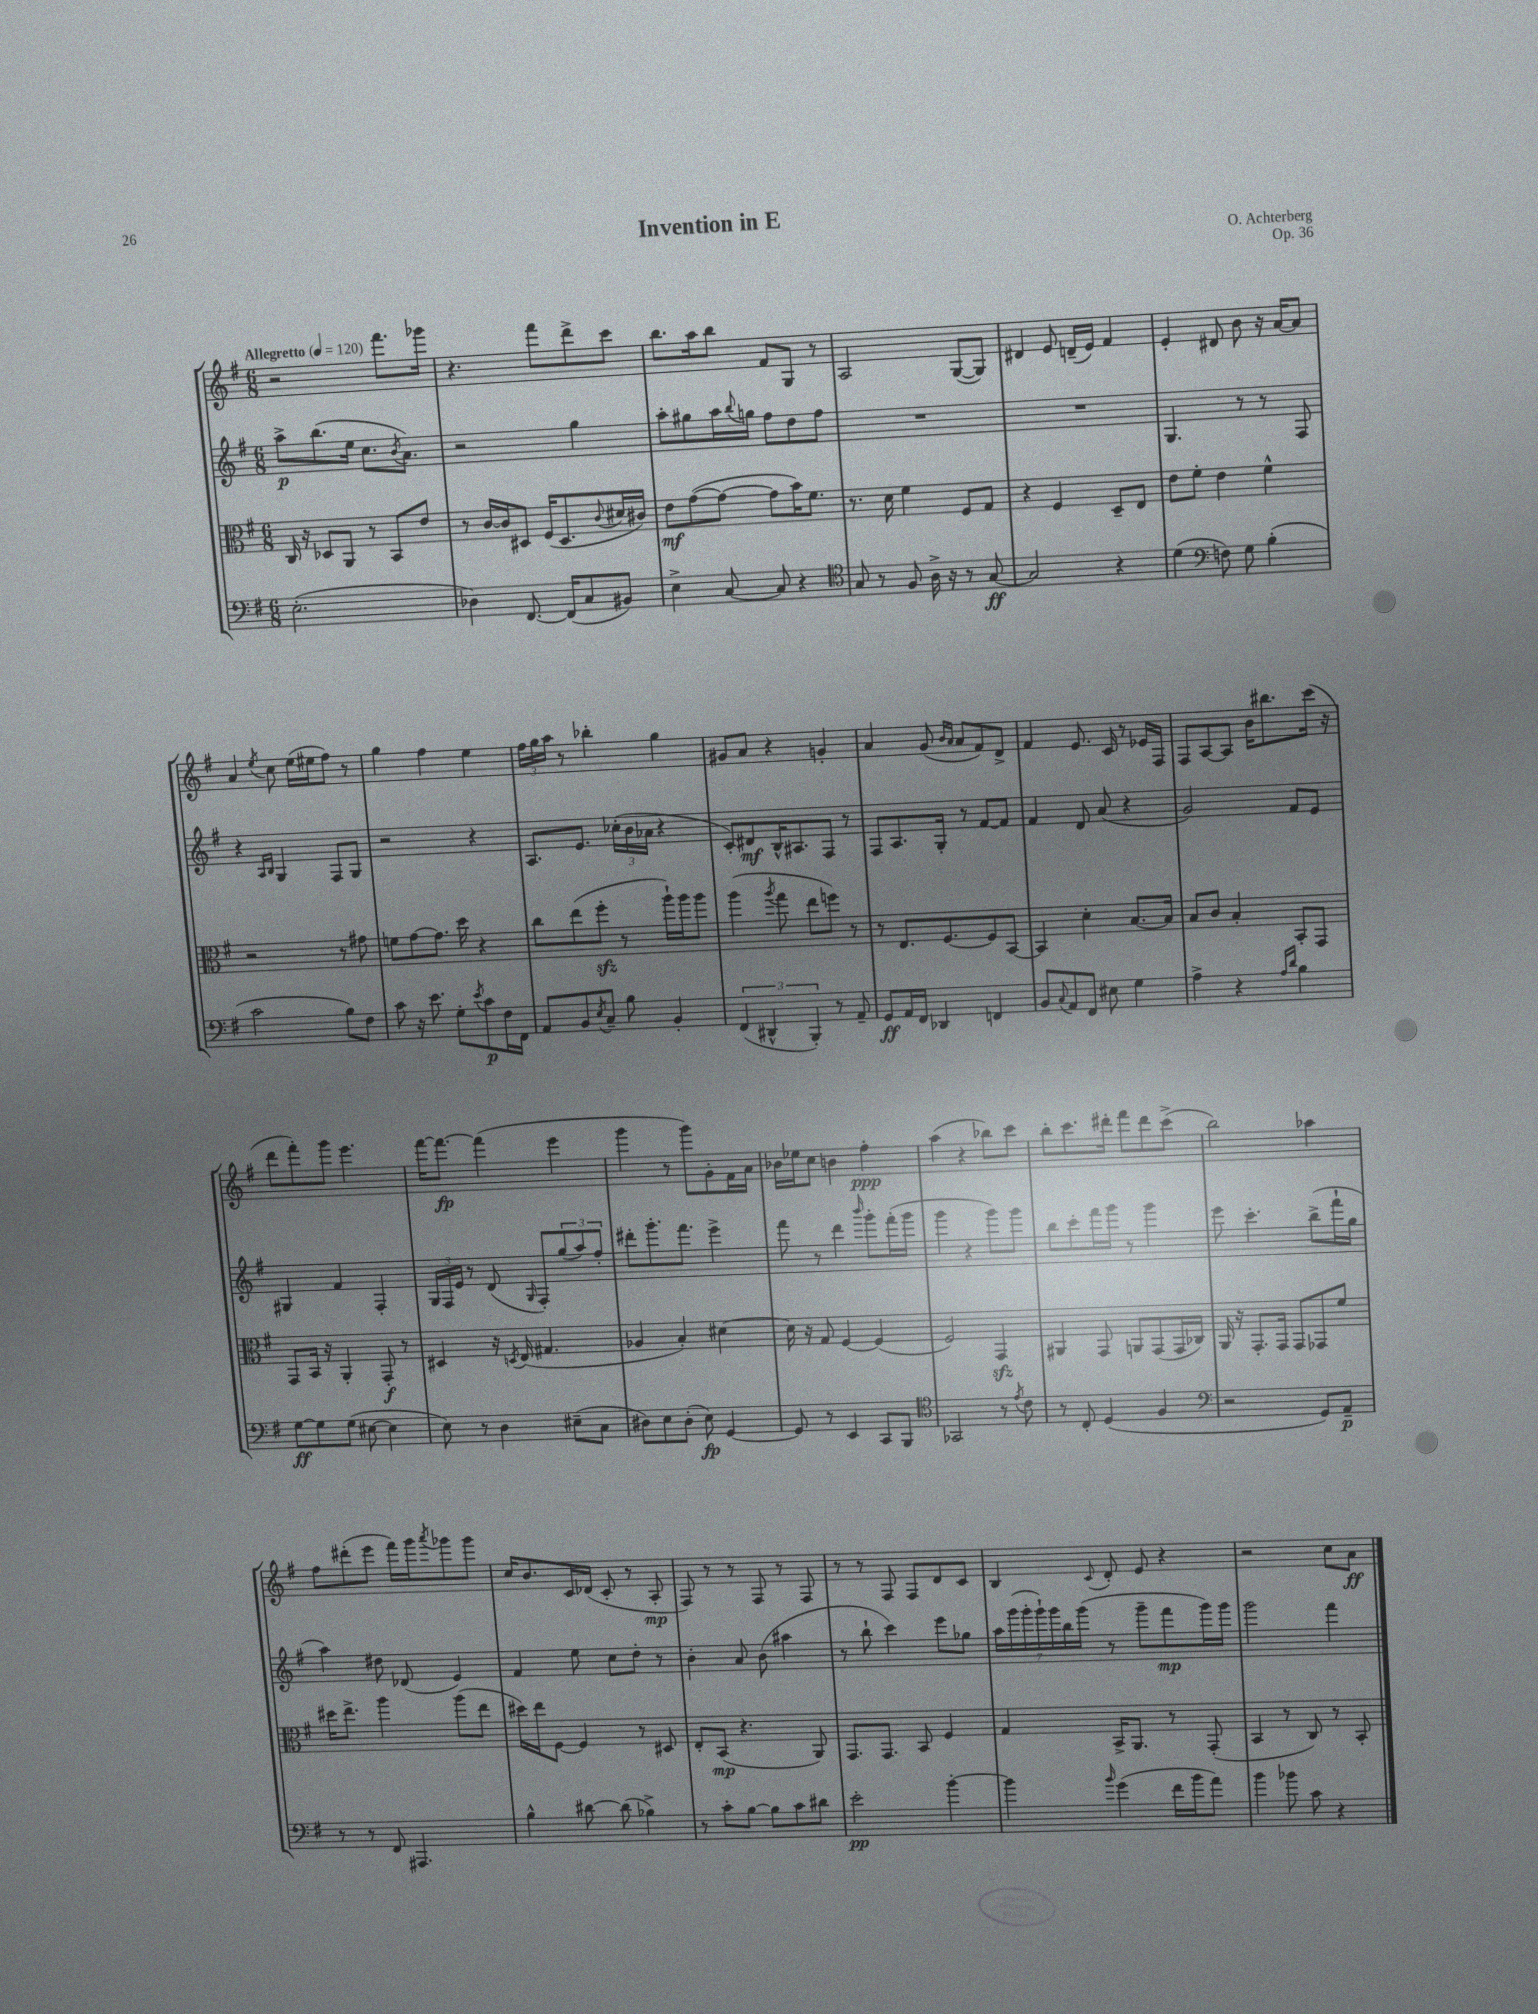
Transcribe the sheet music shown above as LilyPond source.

\header { title = "Invention in E" composer = "O. Achterberg" opus = "Op. 36" }
<<
\new StaffGroup <<
\new Staff = "s0" {
    \clef treble \key g \major \numericTimeSignature \time 6/8 \tempo "Allegretto" 4 = 120
    r2 fis'''8. ges'''16 |
    r4. fis'''8 d'''8-> c'''8 |
    b''8. a''16 b''8 fis'8 g8 r8 |
    a2 g8~( g8) |
    dis'4 e'8 d'16--( e'16) fis'4 |
    e'4-. dis'8 b'8 r16 a'16~ a'8 |
    a'4 \acciaccatura { e''8 } c''8 e''16( eis''16 fis''8) r8 |
    g''4 fis''4 e''4 |
    \tuplet 3/2 { fis''16 g''16 a''16 } r8 bes''4-. g''4 |
    gis'8 a'8 r4 g'4-. |
    a'4 g'8( \grace { b'16 a'16 } a'8 fis'8) d'8-> |
    fis'4 e'8. c'16 r8 ees'16 fis16 |
    fis8 a8~ a8 b'16 bis''8. c'''16( r16 |
    d'''8 fis'''8-.) g'''8 e'''4. |
    fis'''16~ fis'''8.~\fp fis'''4( e'''4 |
    g'''4 r8 g'''8) g'8-. fis'16 a'16 |
    bes'16 ees''16 c''8 b'4 fis''4-.\ppp |
    a''4( r4 bes''8) c'''8 |
    b''8-. c'''8. dis'''16-. fis'''8 dis'''8 c'''8->( |
    b''2) aes''4 |
    fis''8 dis'''8-.( e'''8 fis'''16) g'''16 \acciaccatura { a'''8 } ges'''8 ges'''8 |
    c''16 b'8. c'16 des'16( c'8-. r8 a8-.\mp |
    fis8) r8 r8 fis8 r8 fis8 |
    r8 r8 fis8 fis8 d'8 c'8 |
    b4 \appoggiatura { c'8 } d'8-. e'8 r4 |
    r2 c''8 a'8\ff \bar "|." |
}
\new Staff = "s1" {
    \clef treble \key g \major \numericTimeSignature \time 6/8
    a''8->\p b''8.( e''16 c''8. \acciaccatura { b'8 } a'8.) |
    r2 g''4 |
    a''8-. gis''8 a''16 \appoggiatura { b''8 } g''16 fis''8 d''8 fis''8 |
    R2. |
    R2. |
    g4. r8 r8 fis8 |
    r4 \grace { a16 b16 } g4 fis8 g8 |
    r2 r4 |
    a8. e'8. \tuplet 3/2 { ces''16-.( b'16 aes'16 } r4 |
    c'8-.) dis'8\mf b16-^ ais8. fis8 r8 |
    fis8 a8. g16-. r8 fis'8~ fis'8 |
    fis'4 d'8 a'8( r4 |
    g'2) fis'8 e'8 |
    gis4 fis'4 fis4-. |
    \tuplet 3/2 { g16 fis16 e'16 } r8 d'8( \grace { g16 } fis8-.) \tuplet 3/2 { g''8( a''8) fis''8-. } |
    dis'''8-. g'''8.-. fis'''8. e'''4-> |
    fis'''8 r8 d'''4 \grace { b'''16 } g'''8-. fis'''16-.( g'''16 |
    g'''4 r4 g'''8) g'''8 |
    b''8 c'''8-. fis'''16 g'''16 r8 g'''4 |
    e'''8 c'''4.-. b''8->( fis'''16-! g''16 |
    a''4) dis''8 des'8( e'4) |
    fis'4 e''8 c''8 d''8-. r8 |
    b'4-. a'8 b'8( ais''4 |
    r8 b''8-! c'''4) e'''8 ges''8 |
    \tuplet 7/4 { a''16 g'''16( g'''16-. g'''16-!) g'''16 b''16 g'''16( } r8 g'''8-- fis'''8\mp g'''16) g'''16 |
    g'''2 fis'''4 \bar "|." |
}
\new Staff = "s2" {
    \clef alto \key g \major \numericTimeSignature \time 6/8
    c16 r16 des8 a,8 r8 b,8 e'8 |
    r8 c'16~ c'16 dis8 fis16( dis8. \appoggiatura { c'8 } dis'16 cis'16) |
    e'8\mf g'8~( g'8~ g'8 b'16) fis'8. |
    r8. d'16 fis'4 fis8 g8 |
    r4 fis4 d8-- e8 |
    e'8 fis'8-. e'4 fis'4-^ |
    r2 r8 gis'8 |
    f'8 g'8~ g'8. d''16 r4 |
    c''8 e''8( fis''8-.\sfz r8 a''16-!) a''16 a''8 |
    a''4( \acciaccatura { a''8 } g''8 e''8 f''8) r8 |
    r8 e8. fis8.~ fis8 b,8~ |
    b,4 d'4-. b8.~ b16 |
    b8 c'8 b4-. b,8-. g,8 |
    g,8 b,16 r16 a,4-. g,8-.\f r8 |
    dis4 r16 \acciaccatura { d8 } e16( gis4. |
    aes4 b4-.) dis'4~ |
    dis'16 r16 g8 fis4~ fis4( |
    fis2) g,4\sfz |
    ais,4 g,8 a,8 g,8( g,16 ces16) |
    a,16 r16 g,8.-. g,16 g,8 ges,8 fis'8 |
    dis''16 e''8.-> a''4 a''8( e''8 |
    dis''16) e''16 fis8~ fis4 r8 dis8 |
    e8-. b,8\mp( r4. a,8) |
    g,8. g,8. b,8 fis4 |
    g4 b,16-> a,8. r8 g,8-.( |
    b,4 r8 c8) r8 b,8-. \bar "|." |
}
\new Staff = "s3" {
    \clef bass \key g \major \numericTimeSignature \time 6/8
    e2.-.( |
    des4) fis,8.~ fis,16( c8 bis,8) |
    e4-> c8~ c8 r4 |
    \clef tenor g8 r8 fis8 a16-> r16 r8 g8~\ff |
    g2 r4 |
    d'4( \clef bass f8) g8 b4-.( |
    c'2 b8) fis8 |
    c'8 r16 e'8. g8-. \acciaccatura { e'8 } c'8\p fis16 fis,16 |
    a,8 b,8 \acciaccatura { e8 } c8-- b8 b,4-. |
    \tuplet 3/2 { fis,4( dis,4-^ b,,4-.) } r8 a,8-- |
    g,8\ff a,16 fis,16 des,4 f,4 |
    b,8 \appoggiatura { c8 } a,8 fis,8 eis8 g4 |
    a4-> r4 \grace { a16 d'16 } b4 |
    g8~\ff g8 g8( eis8~ eis4 |
    e8) r8 d4 eis8--( c8 |
    dis8) e8 dis8-.( e8\fp) g,4~ |
    g,8 r8 e,4 c,8 b,,8 |
    \clef tenor ges,2 r8 \acciaccatura { e'8 } c'8 |
    r8 c8-. d4( fis4 |
    \clef bass r2 g,8) a,8--\p |
    r8 r8 fis,8 ais,,4. |
    b4-^ dis'8~ dis'8( bes4->) |
    r8 c'8-. b8~ b8 c'8 dis'8 |
    e'2-.\pp b'4~-. |
    b'4 \grace { b'16 } g'4( fis'16 b'16 a'8) |
    b'4 bes'8 c'8 r4 \bar "|." |
}
>>
>>
\layout { \context { \Score \remove "Bar_number_engraver" } }
